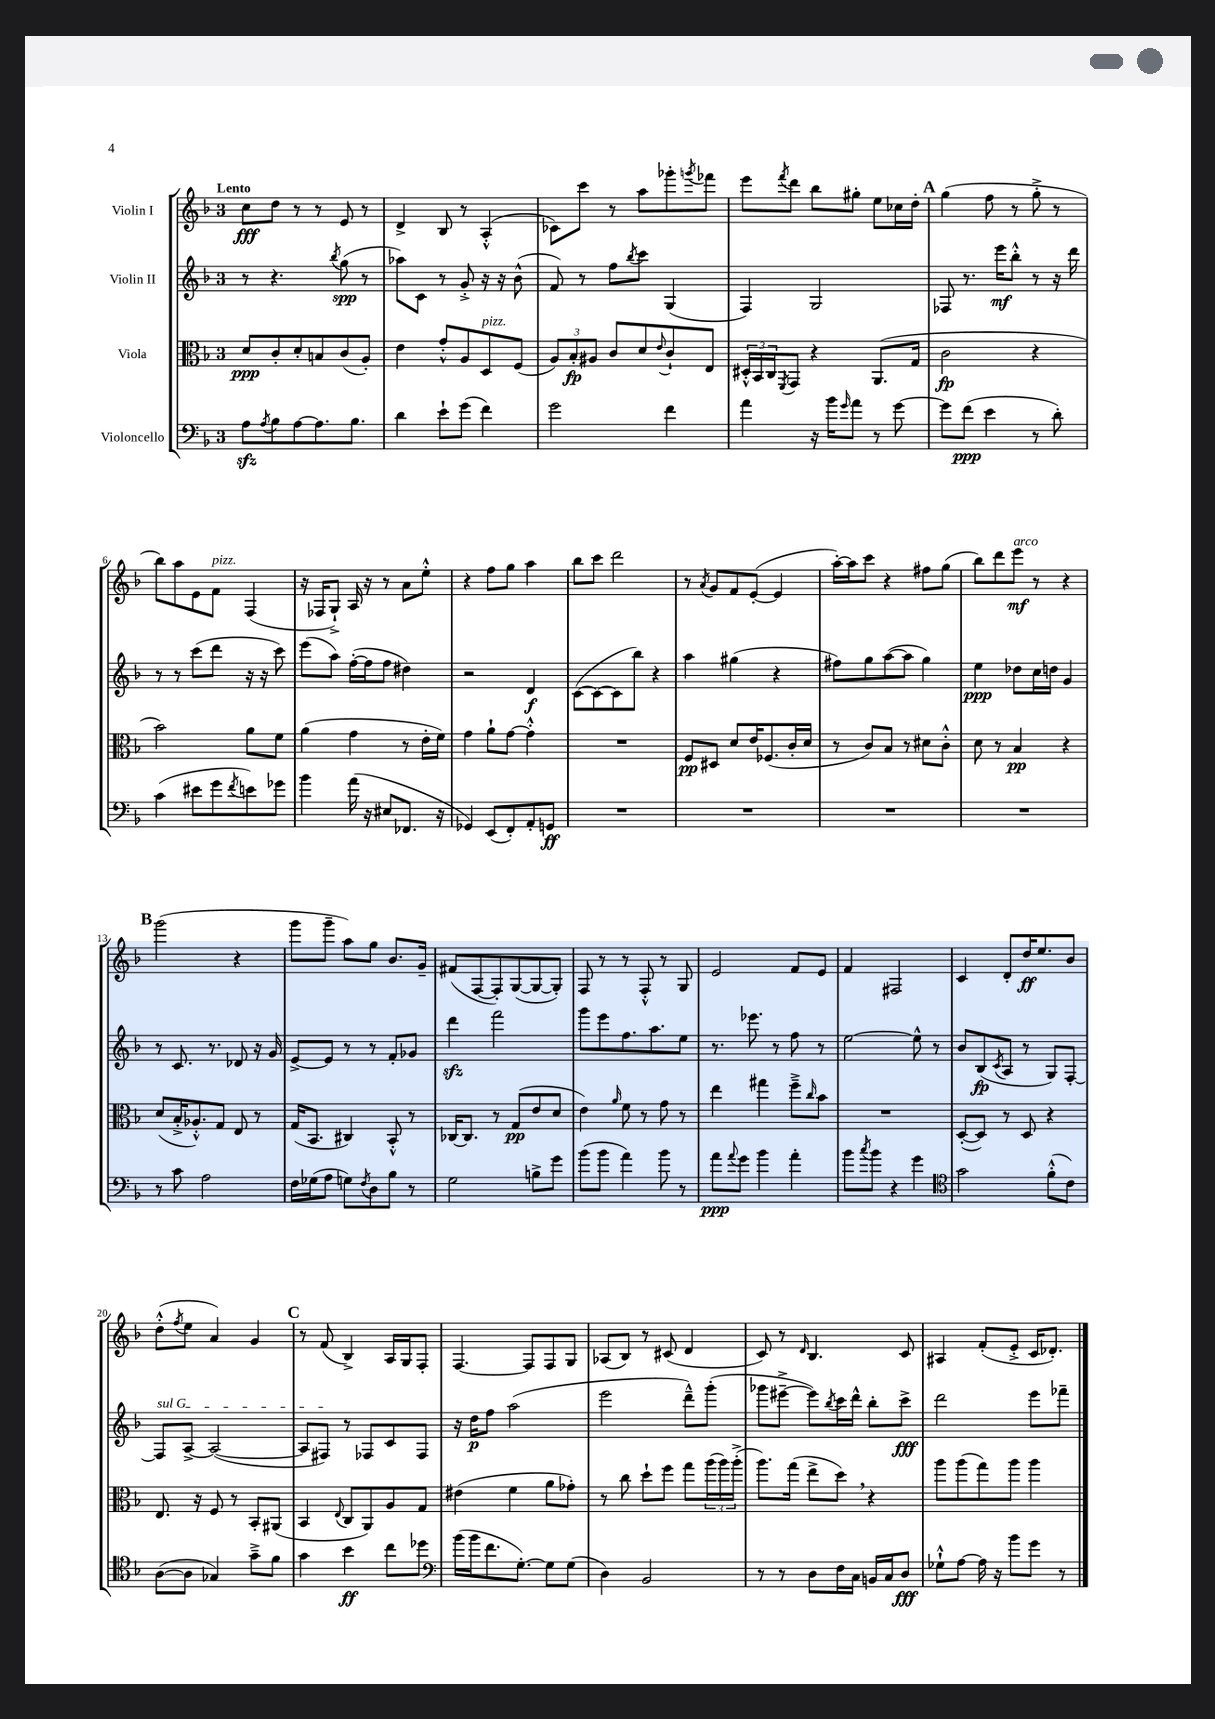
<<
\new StaffGroup <<
\new Staff = "s0" \with { instrumentName = "Violin I" } {
    \clef treble \key f \major \once \override Staff.TimeSignature.style = #'single-digit \time 3/4 \tempo "Lento"
    c''8\fff d''8 r8 r8 e'8 r8 |
    d'4-> bes8 r8 a4-.-^( |
    ces'8) c'''8 r8 a''8 ges'''8-. \acciaccatura { g'''8 } fes'''8 |
    e'''8 \acciaccatura { f'''8 } d'''8 bes''8 gis''8-. e''8 ces''16 d''16-. |
    \mark \markup { \bold "A" } g''4( f''8 r8 g''8-.-> r8 |
    bes''8) a''8 e'8 f'8^\markup { \italic "pizz." } f4( |
    r16 fes16 g8-!->) a16 r16 r8 a'8 e''8-.-^ |
    r4 f''8 g''8 a''4 |
    bes''8 c'''8 d'''2 |
    r8 \acciaccatura { a'8 } g'8 f'8 e'8~-.( e'4 |
    a''16~-.) a''16 c'''8 r4 fis''8 g''8( |
    bes''8) d'''8 e'''8\mf^\markup { \italic "arco" } r8 r4 |
    \mark \markup { \bold "B" } g'''2( r4 |
    g'''8 g'''8-- a''8) g''8 bes'8. g'16-- |
    fis'8( f8~ f8-.) g8~( g8~ g8-.) |
    f8 r8 r8 f8-.-^ r8 g8 |
    e'2 f'8 e'8 |
    f'4 fis2 |
    c'4 d'8-. d''16\ff e''8. bes'8 |
    d''8-.-^( \acciaccatura { f''8 } e''8 a'4) g'4 |
    \mark \markup { \bold "C" } r8 f'8( bes4->) a16 g16 f8-. |
    f4.~ f8 f8 g8 |
    aes8( bes8) r8 cis'8( d'4 |
    c'8) r8 \grace { d'16 } bes4. c'8 |
    ais4 f'8-.( e'8-.-> c'16 des'8.-.) \bar "|." |
}
\new Staff = "s1" \with { instrumentName = "Violin II" } {
    \clef treble \key f \major \once \override Staff.TimeSignature.style = #'single-digit \time 3/4
    r8 r4. \acciaccatura { bes''8 } g''8\spp( r8 |
    aes''8) c'8 r8 g'8-.-> r16 r16 bes'8-^( |
    f'8) r8 f''8 \acciaccatura { bes''8 } c'''8 g4( |
    f4) g2 |
    \mark \markup { \bold "A" } fes8 r8. e'''16\mf bes''8-.-^ r8 r16 d'''16 |
    r8 r8 c'''8( d'''8 r16 r16 c'''8) |
    e'''8( a''8) f''16~-.( f''16 f''8 dis''4) |
    r2 d'4\f |
    c'8~( c'8~ c'8 bes''8) r4 |
    a''4 gis''4( r4 |
    fis''8) g''8 a''8~( a''8 g''4) |
    e''4\ppp des''8 c''16 d''16 g'4 |
    \mark \markup { \bold "B" } r8 c'8. r8. des'8 r16 g'16 |
    e'8~-> e'8 r8 r8 f'8-. ges'8 |
    d'''4\sfz f'''2 |
    g'''8 e'''8 f''8. a''8. e''8 |
    r8. ees'''8. r8 f''8 r8 |
    e''2~ e''8-^ r8 |
    bes'8 bes8\fp( \acciaccatura { c'8 } a8 r8 g8) f8~-. |
    \once \override TextSpanner.bound-details.left.text = \markup { \italic "sul G" } f8\startTextSpan a8~-> a2~( |
    \mark \markup { \bold "C" } a8 fis8\stopTextSpan) r8 fes8 c'8 fes8 |
    r16 d''16\p f''8 a''2( |
    e'''2 d'''8---^) g'''8-.( |
    ges'''8 eis'''8~---> eis'''8) \acciaccatura { bes''8 } c'''16 d'''16-^ bes''8-. c'''8->\fff |
    d'''2 e'''8 fes'''8-- \bar "|." |
}
\new Staff = "s2" \with { instrumentName = "Viola" } {
    \clef alto \key f \major \once \override Staff.TimeSignature.style = #'single-digit \time 3/4
    d'8\ppp c'8-. d'8-. b8 c'8( a8-.) |
    e'4 g'8-.-^ a8 d8^\markup { \italic "pizz." } f8( |
    \tuplet 3/2 { a8) bes8-.\fp ais8 } c'8 d'8 \appoggiatura { e'8 } c'8-! e8 |
    \tuplet 3/2 { dis16-.-^ bes,16 c16 } \acciaccatura { f,8 } g,8 r4 a,8.( g16 |
    \mark \markup { \bold "A" } c'2\fp r4 |
    bes'2) a'8 f'8 |
    a'4( g'4 r8 e'16-. f'16) |
    g'4 a'8-! g'8~ g'4-.-^ |
    R2. |
    f8\pp dis8 d'8 e'16 fes8.( c'16-. d'16 |
    r8 c'8) bes8 r8 dis'8 c'8-.-^ |
    d'8 r8 bes4\pp r4 |
    \mark \markup { \bold "B" } d'8( bes16-.-> aes8.-.-^) g8 e8 r8 |
    g16( bes,8. cis4) bes,8-.-^ r8 |
    ces16~ ces8. r8 g8\pp( e'8 d'8 |
    e'4) \grace { a'16 } f'8 r8 g'8 r8 |
    e''4 gis''4 f''8---> \grace { c''16 } bes'8 |
    R2. |
    d8~-.( d8) r8 d8 r4 |
    e8. r16 f8 r8 bes,8-. ais,8( |
    \mark \markup { \bold "C" } bes,4 \appoggiatura { e8 } c8 a,8) a8 g8 |
    eis'4( f'4 a'8 ges'8-.) |
    r8 c''8 d''8-! f''8 g''8 \tuplet 3/2 { a''16( a''16) a''16-.->( } |
    a''8.) g''16( e''8-> d''8) \breathe r4 |
    a''8 a''8( g''8) a''8 a''4 \bar "|." |
}
\new Staff = "s3" \with { instrumentName = "Violoncello" } {
    \clef bass \key f \major \once \override Staff.TimeSignature.style = #'single-digit \time 3/4
    a8\sfz \acciaccatura { a8 } bes8 a8~ a8. bes8. |
    d'4 e'8-! g'8( f'4) |
    g'2 f'4 |
    a'4 r16 bes'16 \grace { g'16 } a'8 r8 g'8~ |
    \mark \markup { \bold "A" } g'8 f'8\ppp( e'4 r8 d'8-.) |
    c'4( eis'8 g'8 \acciaccatura { f'8 } e'8) ges'8 |
    bes'4 a'16( r16 eis8 fes,8. r16 |
    ges,4) e,8( f,8-.) a,8-. g,8\ff |
    R2. |
    R2. |
    R2. |
    R2. |
    \mark \markup { \bold "B" } r8 c'8 a2 |
    f16 ges16( a8 g8) \acciaccatura { f8 } d8 bes8 r8 |
    g2 b8-> g'8 |
    bes'8( bes'8 a'4) bes'8 r8 |
    a'8\ppp \appoggiatura { a'8 } g'8 bes'4 a'4-. |
    bes'8 \acciaccatura { c''8 } bes'8 r4 g'4 |
    \clef tenor g'2 f'8-.-^( c'8) |
    a8~( a8 ges4) g'8---> f'8 |
    \mark \markup { \bold "C" } g'4 bes'4\ff c''8 des''8 |
    \clef bass bes'16( bes'16 f'8. g8.~-.) g8 g8( |
    d4) bes,2 |
    r8 r8 d8 f16 c16 b,16 c16 d8\fff |
    ges8-!-^ a8~ a16 r16 bes'8 g'8 r8 \bar "|." |
}
>>
>>
